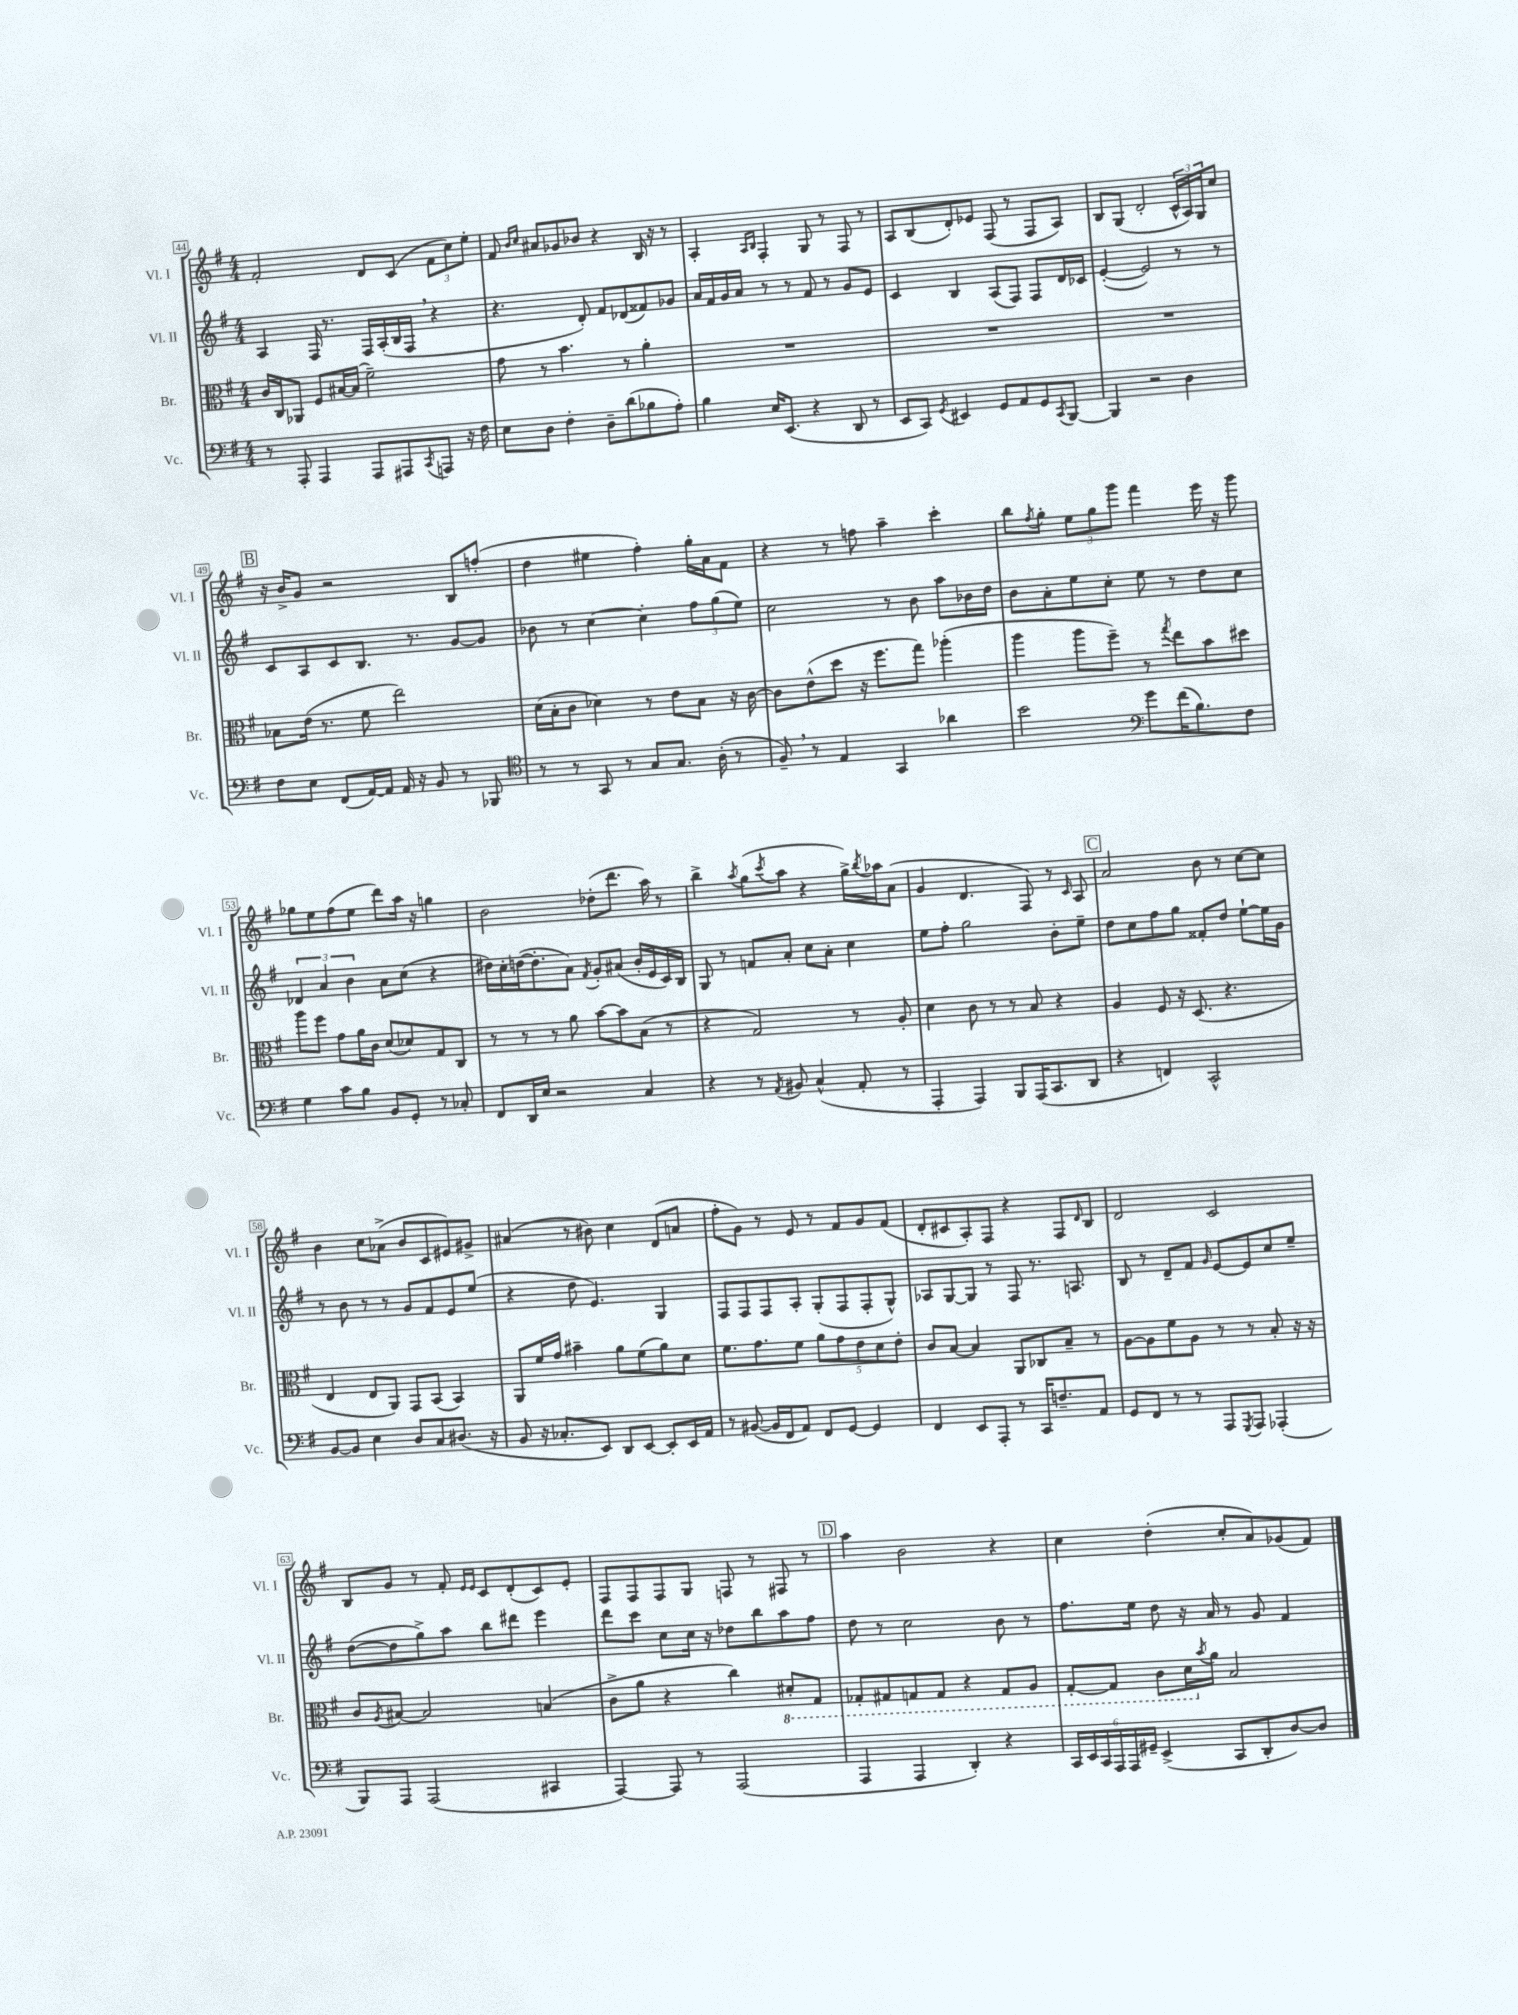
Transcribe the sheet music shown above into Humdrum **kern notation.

**kern	**kern	**kern	**kern
*staff4	*staff3	*staff2	*staff1
*clefF4	*clefC3	*clefG2	*clefG2
*k[f#]	*k[f#]	*k[f#]	*k[f#]
*M4/4	*M4/4	*M4/4	*M4/4
8r	16c	4A	2f#'
.	16C	.	.
8AAA'	8AA-	.	.
4AAA	8F#	16F#	.
.	.	8.r	.
.	[16B#	.	.
.	(16B#]	.	.
8AAA	2f#~)	16F#	8d
.	.	(16A'	.
8AAA#	.	16B	(8c
.	.	16F#	.
8qCC	.	.	.
8AAA	.	4r	12f#
.	.	.	12cc)
16r	.	.	.
.	.	.	12ee'
16F#	.	.	.
=	=	=	=
8E	8g	4.r	8f#
.	.	.	16qqb
.	.	.	16qqcc
8D	8r	.	8a#
4F#'	4.b	.	8g-
.	.	8d')	8b-
8D~	.	8f#	4r
(8d	8r	(8d-	.
8B-	4a'	8f##)	16B
.	.	.	16r
8A')	.	8g-	8r
=	=	=	=
4B	1r	16a	4A'
.	.	16f#	.
.	.	16g	.
.	.	16a	.
.	.	.	16qqA
.	.	.	16qqB
16E	.	8r	4F#'
(8.EE	.	.	.
.	.	8r	.
4r	.	8f#	8G
.	.	8r	8r
8DD	.	8g	8F#
8r	.	8e	8r
=	=	=	=
8EE	1r	4c	8A
8CC)	.	.	(8B
8qGG	.	.	.
4EE#	.	4B	8d')
.	.	.	8e-
8GG	.	(8A	(8F#
8AA	.	8F#)	8r
8GG	.	8F#	8F#
8qCC	.	.	.
[8BBB	.	16d	8A)
.	.	16c-	.
=	=	=	=
4BBB]	1r	([4e'	8B
.	.	.	(8G
2r	.	2e])	2d'
4D	.	8r	24c^^
.	.	.	24A)
.	.	.	24G
.	.	8r	8cc
=	=	=	=
8F#	8B-	8c	16r
.	.	.	16b^
8E	(16e	8A	8g
.	8.r	.	.
(8FF#	.	8c	2r
[16AA)	8f#	8.B	.
16AA]	.	.	.
16AA	2ee)	.	.
16r	.	8.r	.
8BB	.	.	.
8r	.	[8g	8B
8BBB-	.	8g]	(8ff'
=	=	=	=
*clefC4	*	*	*
8r	(16d	8b-	4dd
.	16B'	.	.
8r	8c	8r	.
8GG	4d-)	[4cc	4ee#
8r	.	.	.
8G	8r	4cc']	4ff#')
8.G	8e	.	.
.	8B	12ff#	16gg'
(16A'	.	.	16a
.	.	(12gg	.
8r	16r	.	8f#
.	.	12ee)	.
.	[16c	.	.
=	=	=	=
8F#~)	8c]	2cc	4r
8r	(8e^^	.	.
4E	8dd	.	8r
.	16r	.	8ff
.	8.ff#	.	.
4GG	.	8r	4aa~
.	8gg)	8b	.
4a-	(4aa-'	8aa	4ccc'
.	.	16b-	.
.	.	16dd	.
=	=	=	=
2b	4aa	8b	8bb
.	.	.	8qff#
.	.	8a'	8gg'
.	8aa	8ee	12ee
.	.	.	12gg
.	8ff#~)	8cc'	.
.	.	.	12ggg
*clefF4	*	*	*
8g	8r	8ee	4fff#
.	8qgg	.	.
(16f#	8ee	8r	.
8.B)	.	.	.
.	8b	8dd	16eee
.	.	.	16r
8F#	8dd#	8cc	8ggg
=	=	=	=
4G	8aa	6d-	8gg-
.	8ff#	.	8ee
.	.	6a	.
8c	8g	.	(8ff#
.	.	6b	.
8B	16a	.	8ee
.	16c	.	.
8BB	(8d	8a	8ddd)
8GG'	8d-)	(8cc	16aa
.	.	.	16r
8r	8G	4r	4gg
8C-'	8C	.	.
=	=	=	=
8FF#	8r	16dd#)	2b
.	.	16cc'	.
16DD	8r	([16dd	.
16E	.	8.dd']	.
2r	8r	.	.
.	8a	8a)	.
.	.	8qf#	.
.	[8b	8g'	(8dd-'
.	8b]	(8a#	8.ddd
4C	(8B	16b'	.
.	.	16e	16aa)
.	8r	16c)	8r
.	.	16B	.
=	=	=	=
4r	4r	8G	4bb^
.	.	8r	.
.	.	.	8qaa
8r	2G)	8f	(8gg
8qAA	.	.	8qccc
8BB#	.	8a'	8aa
(4C^^	.	8cc	4r
.	.	8a'	.
8AA'	8r	4cc	16gg^)
.	.	.	8qbb
.	.	.	16aa-
8r	8A'	.	(8a
=	=	=	=
4AAA'	4d	8ee	4g
.	.	8ff#'	.
4AAA)	8c	2gg	4.d
.	8r	.	.
8BBB	8r	.	.
(16AAA	8B	.	8F#)
8.CC	.	.	.
.	4r	8b'	8r
.	.	.	16qqc
8DD	.	8ee~	8A
=	=	=	=
4r	4A	8dd	2a
.	.	8cc	.
4FF)	8F#	8ff#	.
.	16r	8gg	.
.	(8.D	.	.
2CC^^	.	8f##'	8b
.	4.r	8dd	8r
.	.	[8ee`	[8cc
.	.	16ee]	8cc]
.	.	16g	.
=	=	=	=
[8BB	4E	8r	4b
8BB]	.	8b	.
4E	8E	8r	8cc
.	8AA)	8r	(8a-^
8D	8GG	8g	8b
8C	(8BB	8f#	8c
(8.D#	4BB)	8e	8e#)
.	.	(8ee	8g#^
16r	.	.	.
=	=	=	=
8BB	8AA	4r	(4a#
16r	16f#	.	.
8.C-'	16g	.	.
.	4b#~	8dd	8r
8EE)	.	4.e)	8b#)
8DD	8a	.	4cc
[8EE	(8f#	.	.
8EE']	8a)	4G	(8d
16EE	8d	.	8a
16AA	.	.	.
=	=	=	=
8r	8.f#	8F#	8ff#'
([8BB#	.	8F#	8g)
.	8.g	.	.
16BB#]	.	8F#	8r
16FF#	.	.	.
8AA)	8f#	8A'	8e
8FF#	10a	(8G'	8r
.	10g	.	.
[8GG	.	8F#	8f#
.	10e	.	.
4GG]	.	8F#'	8g
.	10d	.	.
.	.	8G^^)	(8f#
.	10e'	.	.
=	=	=	=
4FF#	8c	8A-	8d'
.	[8B	[8G	8c#
8EE	4B]	8G]	8A')
8AAA'	.	8r	8F#
8r	8AA	8F#	4r
16CC	8C-	8.r	.
8.F~	.	.	.
.	8B~	.	8F#
.	.	8.A	.
.	.	.	16qqd
8AA	8r	.	8B
=	=	=	=
8GG	[8A	8B	2d
8FF#	8A]	8r	.
8r	8f#	8d~	.
8r	8A	8f#	.
.	.	16qqg	.
8AAA	8r	[8e	2c
8qGGG	.	.	.
8AAA	8r	8e]	.
(4AAA-'	8B'	8cc	.
.	16r	8ee~	.
.	16r	.	.
=	=	=	=
8BBB)	8c	([8dd	8B
.	8qA	.	.
8AAA	[8B#	8dd]	8g
(2AAA	2B#]	8gg^)	8r
.	.	8aa	8f#'
.	.	.	16qqe
.	.	.	16qqe
.	.	8bb	8c
.	.	8ddd#	(8d'
4CC#	(4B	4eee	8c)
.	.	.	8e'
=	=	=	=
[4AAA)	8c^	8ddd	8F#
.	8a	8ccc	8F#
8AAA]	4r	8cc	8F#
8r	.	16cc	8G
.	.	16r	.
(2AAA	4cc)	8dd-	8F
.	.	8bb	8r
.	8D#'	8aa	8F#
.	8GG	8ff#	8r
=	=	=	=
4AAA	8GG-'	8dd	4aa
.	8GG#	8r	.
4AAA	8GG	2cc	2b
.	8GG	.	.
4DD')	4r	.	.
4r	8GG	8b	4r
.	8AA	8r	.
=	=	=	=
24CC	[8GG'	8.ff#	4cc
24EE	.	.	.
24CC	.	.	.
24AAA	8GG]	.	.
24AAA	.	.	.
.	.	16ee	.
24GG#~	.	.	.
(4EE^	8C	8dd	(4dd'
.	16D	16r	.
.	8qb	.	.
.	16a	16a	.
8CC	2B	8r	8cc'
8DD'	.	8g	8a)
[8D)	.	4f#	(8g-
8D]	.	.	8f#)
==	==	==	==
*-	*-	*-	*-
